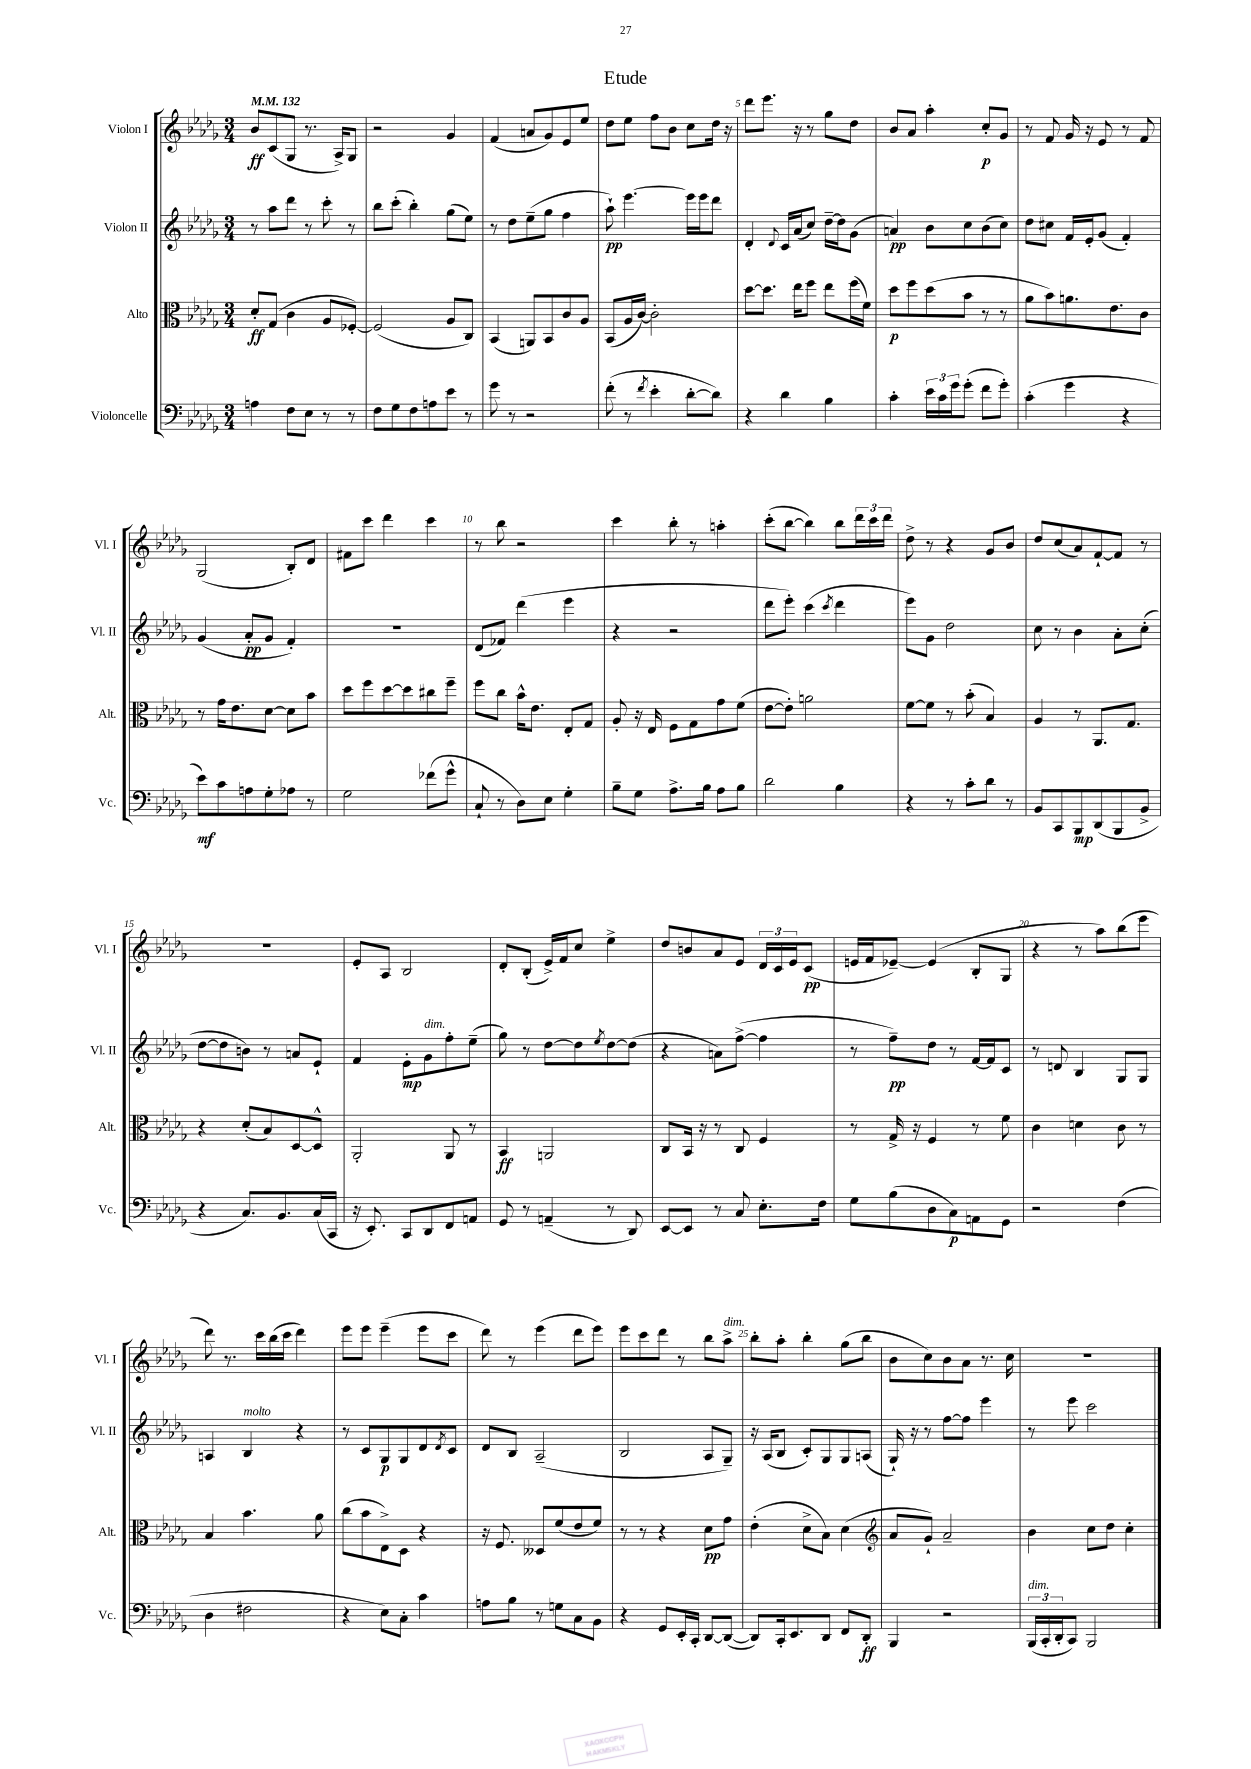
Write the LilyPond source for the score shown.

\header { title = "Etude" }
<<
\new StaffGroup <<
\new Staff = "s0" \with { instrumentName = "Violon I" shortInstrumentName = "Vl. I" } {
    \clef treble \key des \major \numericTimeSignature \time 3/4 \tempo 4 = 132
    bes'8\ff c'8( ges8 r8. aes16->) ges8 |
    r2 ges'4 |
    f'4( a'8 ges'8) ees'8 ees''8 |
    des''8 ees''8 f''8 bes'8 c''8 des''16 r16 |
    des'''8 ees'''8. r16 r8 ges''8 des''8 |
    bes'8 aes'8 aes''4-. c''8-.\p ges'8 |
    r8 f'8 ges'16 r16 ees'8 r8 f'8 |
    ges2( bes8-.) des'8 |
    fis'8 c'''8 des'''4 c'''4 |
    r8 bes''8 r2 |
    c'''4 bes''8-. r8 a''4-. |
    c'''8-.( bes''8~ bes''4) bes''8 \tuplet 3/2 { des'''16 c'''16 des'''16 } |
    des''8-> r8 r4 ges'8 bes'8 |
    des''8 c''8( aes'8) f'8~-! f'8 r8 |
    R2. |
    ees'8-. aes8 bes2 |
    des'8-. bes8-.( ees'16->) f'16 c''8 ees''4-> |
    des''8 b'8 aes'8 ees'8 \tuplet 3/2 { des'16 c'16 ees'16 } c'8\pp( |
    e'16 f'16 ees'8~--) ees'4( bes8-. ges8 |
    r4 r8 aes''8) bes''8( ees'''8 |
    des'''8) r8. c'''16 bes''16( c'''16 des'''4) |
    ees'''8 ees'''8 ees'''4--( ees'''8 c'''8 |
    des'''8) r8 ees'''4( des'''8 ees'''8) |
    ees'''8 c'''8 des'''8 r8 bes''8 aes''8->^\markup { \italic "dim." } |
    bes''8-. aes''8-. bes''4-. ges''8( bes''8 |
    bes'8 c''8) bes'8 aes'8 r8. c''16 |
    R2. \bar "|." |
}
\new Staff = "s1" \with { instrumentName = "Violon II" shortInstrumentName = "Vl. II" } {
    \clef treble \key des \major \numericTimeSignature \time 3/4
    r8 aes''8 des'''8 r8 c'''8-. r8 |
    bes''8 c'''8-.( bes''4-.) ges''8( ees''8) |
    r8 des''8 ees''8--( ges''8 f''4 |
    aes''8-!\pp) ees'''4.~ ees'''16 ees'''16 des'''8 |
    des'4-. \appoggiatura { des'8 } c'16 aes'16( c''8) des''16~-- des''16 ges'8( |
    a'4\pp) bes'8 c''8 bes'8( c''8) |
    des''8 cis''8 f'16 ees'16-. ges'8( f'4-.) |
    ges'4( aes'8-.\pp ges'8 f'4-.) |
    R2. |
    des'8( fes'8) des'''4( ees'''4 |
    r4 r2 |
    des'''8 ees'''8-.) c'''4( \acciaccatura { c'''8 } des'''4 |
    ees'''8) ges'8 des''2 |
    c''8 r8 bes'4 aes'8-. c''8-.( |
    des''8~ des''8 b'8) r8 a'8 ees'8-! |
    f'4 ees'8-.\mp ges'8^\markup { \italic "dim." } f''8-. ees''8--( |
    ges''8) r8 des''8~ des''8 \acciaccatura { ees''8 } des''8~ des''8( |
    r4 a'8) f''8~->( f''4 |
    r8 f''8--\pp) des''8 r8 f'16~ f'16 c'8 |
    r8 d'8 bes4 ges8 ges8 |
    a4 bes4^\markup { \italic "molto" } r4 |
    r8 c'8 ges8\p ges8 des'8 \acciaccatura { des'8 } c'8 |
    des'8 bes8 aes2--( |
    bes2 aes8 ges8--) |
    r16 aes16( bes8 c'8-.) ges8 ges8 a8( |
    ges16-!) r16 r8 f''8~ f''8 ees'''4 |
    r8 ees'''8 c'''2 \bar "|." |
}
\new Staff = "s2" \with { instrumentName = "Alto" shortInstrumentName = "Alt." } {
    \clef alto \key des \major \numericTimeSignature \time 3/4
    des'8-.\ff ges8( c'4 aes8 fes8~-.) |
    fes2( aes8 c8) |
    bes,4( a,8) bes,8 c'8 aes8 |
    bes,8( aes16 c'16~) c'2-. |
    des''8~ des''8. ees''16 f''8 ees''8 f''16( f'16) |
    des''8\p f''8 des''8( bes'8 r8 r8 |
    aes'8 bes'8) a'8. ees'8. c'8 |
    r8 ges'16 ees'8. des'8~ des'8 bes'8 |
    des''8 f''8 des''8~ des''8 cis''8 f''8-- |
    f''8 c''8 bes'16-^ ees'8. ees8-. ges8 |
    aes8-. r16 ees16 f8 ges8 ges'8 f'8( |
    ees'8~ ees'8-.) a'2 |
    f'8~ f'8 r8 bes'8-.( bes4) |
    aes4 r8 aes,8. ges8. |
    r4 des'8-.( bes8) des8~ des8-^ |
    aes,2-. aes,8 r8 |
    bes,4\ff a,2 |
    c8 bes,16 r16 r8 c8 f4 |
    r8 ges16-> r16 f4 r8 f'8 |
    c'4 d'4 c'8 r8 |
    bes4 bes'4. aes'8 |
    c''8( bes'8 ees8->) des8 r4 |
    r16 f8. deses8 f'8( ees'8 f'8) |
    r8 r8 r4 des'8\pp ges'8 |
    ees'4-.( des'8-> bes8) des'4( |
    \clef treble aes'8 ges'8-!) aes'2-- |
    bes'4 c''8 des''8 c''4-. \bar "|." |
}
\new Staff = "s3" \with { instrumentName = "Violoncelle" shortInstrumentName = "Vc." } {
    \clef bass \key des \major \numericTimeSignature \time 3/4
    a4 f8 ees8 r8 r8 |
    f8 ges8 f8 a8 ees'8 r8 |
    ges'8 r8 r2 |
    f'8-.( r8 \acciaccatura { f'8 } ees'4-. des'8~-. des'8) |
    r4 des'4 bes4 |
    c'4-. \tuplet 3/2 { ees'16 c'16 ges'16 } ges'8-.( f'8 ges'8-.) |
    c'4-.( ges'4 r4 |
    ees'8\mf) c'8 a8 ges8-. aes8 r8 |
    ges2 fes'8( ges'8-^ |
    c8-! r8 des8) ees8 ges4-. |
    bes8-- ges8 aes8.-> bes16 aes8 bes8 |
    des'2 bes4 |
    r4 r8 c'8-. des'8 r8 |
    bes,8 c,8 bes,,8\mp des,8( bes,,8 bes,8-> |
    r4 c8.) bes,8. c16( c,16 |
    r16 ees,8.-.) c,8 des,8 f,8 a,8 |
    ges,8 r8 a,4--( r8 des,8) |
    ees,8~ ees,8 r8 c8 ees8.-. f16 |
    ges8 bes8( des8 c8\p) a,8 ges,8 |
    r2 f4( |
    des4 fis2 |
    r4 ees8) c8-. c'4 |
    a8 bes8 r8 g8 c8 bes,8 |
    r4 ges,8 ees,16-. c,16-. des,8~ des,8~( |
    des,8) c,16-. ees,8. des,8 f,8 des,8-.\ff |
    bes,,4 r2 |
    \tuplet 3/2 { bes,,16^\markup { \italic "dim." }( c,16-. des,16-. } c,8) bes,,2 \bar "|." |
}
>>
>>
\layout { \context { \Score \override BarNumber.break-visibility = ##(#f #t #t) barNumberVisibility = #(every-nth-bar-number-visible 5) } }
